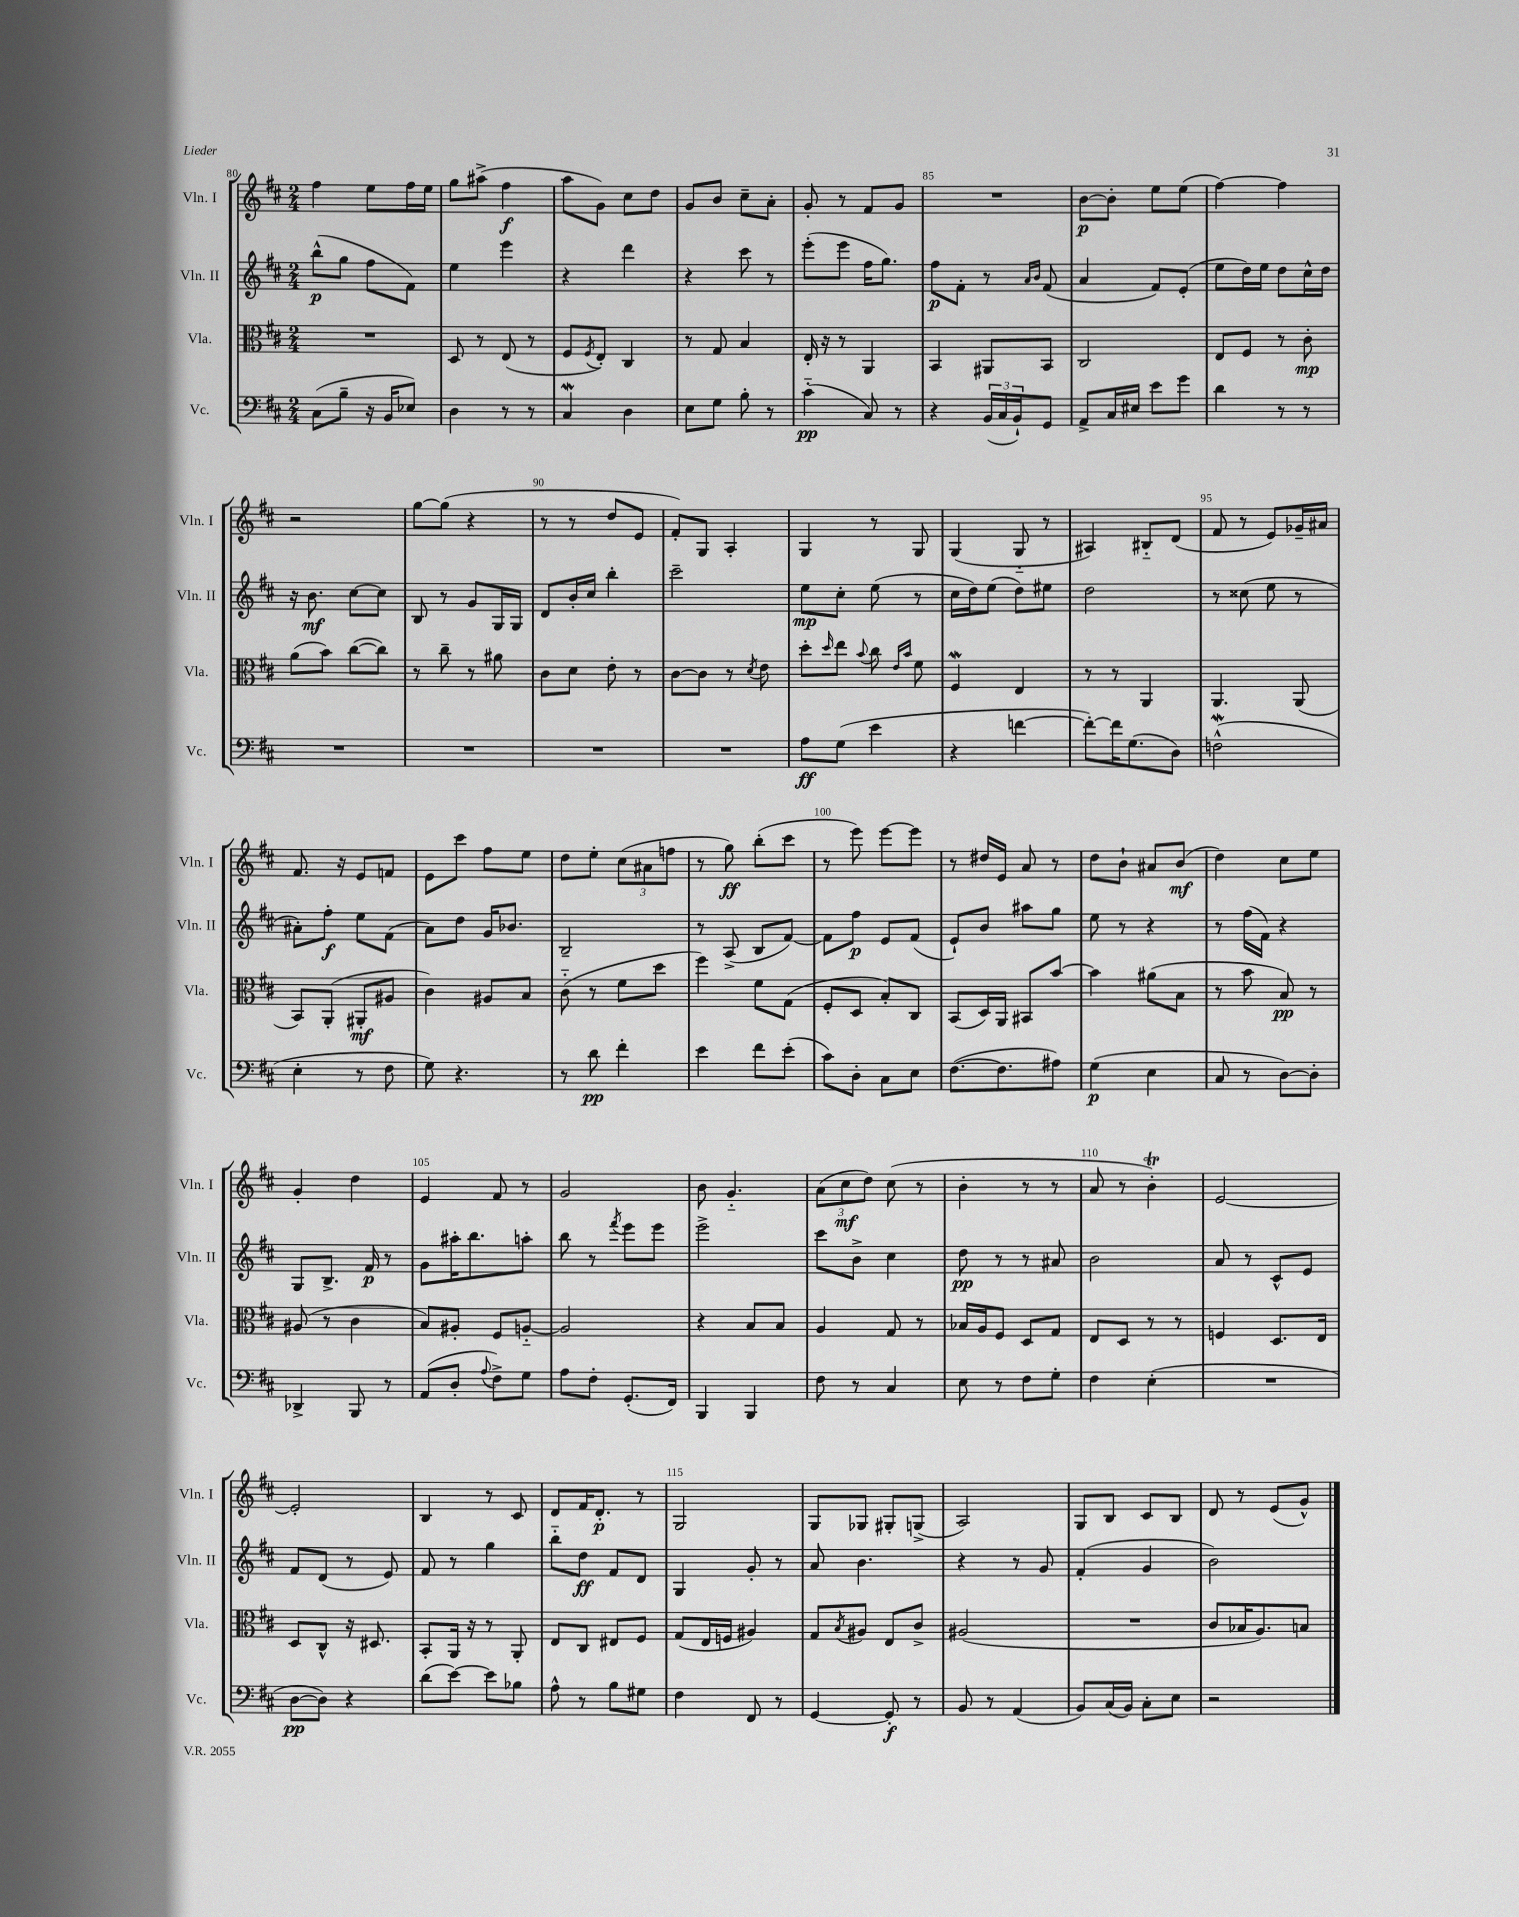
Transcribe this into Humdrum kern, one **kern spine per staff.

**kern	**dynam	**kern	**dynam	**kern	**dynam	**kern	**dynam
*part4	*part4	*part3	*part3	*part2	*part2	*part1	*part1
*staff4	*staff4	*staff3	*staff3	*staff2	*staff2	*staff1	*staff1
*I"Vc.	*	*I"Vla.	*	*I"Vln. II	*	*I"Vln. I	*
*I'Vc.	*	*I'Vla.	*	*I'Vln. II	*	*I'Vln. I	*
*clefF4	*	*clefC3	*	*clefG2	*	*clefG2	*
*k[f#c#]	*	*k[f#c#]	*	*k[f#c#]	*	*k[f#c#]	*
*M2/4	*	*M2/4	*	*M2/4	*	*M2/4	*
=80	=80	=80	=80	=80	=80	=80	=80
(8C#\L	.	2r	.	(8bb^^\L	p	4ff#\	.
8B~\J	.	.	.	8gg\J	.	.	.
16r	.	.	.	8ff#\L	.	8ee\L	.
16BB/KL	.	.	.	.	.	.	.
8E-X/J)	.	.	.	8f#\J)	.	16ff#\L	.
.	.	.	.	.	.	16ee\JJ	.
=81	=81	=81	=81	=81	=81	=81	=81
4D\	.	8D/	.	4ee\	.	8gg\L	.
.	.	8r	.	.	.	(8aa#X^\J	.
8r	.	(8E/	.	4eee\	.	4ff#\	f
8r	.	8r	.	.	.	.	.
=82	=82	=82	=82	=82	=82	=82	=82
4C#W/	.	8F#/L	.	4r	.	8aa\L	.
.	.	8qF#/	.	.	.	.	.
.	.	8E'/J)	.	.	.	8g\J)	.
4D\	.	4C#/	.	4ddd\	.	8cc#\L	.
.	.	.	.	.	.	8dd\J	.
=83	=83	=83	=83	=83	=83	=83	=83
8E\L	.	8r	.	4r	.	8g/L	.
8G\J	.	8G/	.	.	.	8b/J	.
8B'\	.	4B/	.	8ccc#\	.	8cc#~\L	.
8r	.	.	.	8r	.	8a'\J	.
=84	=84	=84	=84	=84	=84	=84	=84
(4c#\	pp	16E'/	.	(8eee'\L	.	8g'/	.
.	.	16r	.	.	.	.	.
.	.	8r	.	8eee\J	.	8r	.
8C#/)	.	4AA/	.	16ff#\KL	.	8f#/L	.
.	.	.	.	8.gg\J)	.	.	.
8r	.	.	.	.	.	8g/J	.
=85	=85	=85	=85	=85	=85	=85	=85
4r	.	4BB/	.	8ff#\L	p	2r	.
.	.	.	.	8f#'\J	.	.	.
(24BB/LL	.	8AA#X/L	.	8r	.	.	.
24C#/	.	.	.	.	.	.	.
24BB`/J)	.	.	.	.	.	.	.
.	.	.	.	16qqa/LL	.	.	.
.	.	.	.	16qqb/JJ	.	.	.
8GG/J	.	8BB/J	.	(8f#/	.	.	.
=86	=86	=86	=86	=86	=86	=86	=86
8AA^/L	.	2C#/	.	4a/	.	[8b\L	p
16C#/L	.	.	.	.	.	8b'\J]	.
16E#X/JJ	.	.	.	.	.	.	.
8e\L	.	.	.	8f#/L)	.	8ee\L	.
8g\J	.	.	.	(8e'/J	.	(8ee\J	.
=87	=87	=87	=87	=87	=87	=87	=87
4d\	.	8E/L	.	8ee\L	.	[4ff#\)	.
.	.	8F#/J	.	16dd\L)	.	.	.
.	.	.	.	16ee\JJ	.	.	.
8r	.	8r	.	8dd\L	.	4ff#\]	.
8r	.	8c#'\	mp	16cc#^^\L	.	.	.
.	.	.	.	16dd\JJ	.	.	.
!!LO:LB:g=z
=88	=88	=88	=88	=88	=88	=88	=88
2r	.	(8a\L	.	16r	.	2r	.
.	.	.	.	8.b\	mf	.	.
.	.	8b\J)	.	.	.	.	.
.	.	([8cc#\L	.	[8cc#\L	.	.	.
.	.	8cc#\J])	.	8cc#\J]	.	.	.
=89	=89	=89	=89	=89	=89	=89	=89
2r	.	8r	.	8B/	.	[8gg\L	.
.	.	8cc#~\	.	8r	.	(8gg\J]	.
.	.	8r	.	8g/L	.	4r	.
.	.	8a#X\	.	16G/L	.	.	.
.	.	.	.	16G/JJ	.	.	.
=90	=90	=90	=90	=90	=90	=90	=90
2r	.	8c#\L	.	8d/L	.	8r	.
.	.	8d\J	.	16b'/L	.	8r	.
.	.	.	.	16cc#/JJ	.	.	.
.	.	8e'\	.	4bb'\	.	8dd/L	.
.	.	8r	.	.	.	8e/J	.
=91	=91	=91	=91	=91	=91	=91	=91
2r	.	[8c#\L	.	2ccc#~\	.	8f#'/L)	.
.	.	8c#\J]	.	.	.	8G/J	.
.	.	8r	.	.	.	4A'/	.
.	.	8qd/	.	.	.	.	.
.	.	8e\	.	.	.	.	.
=92	=92	=92	=92	=92	=92	=92	=92
8A\L	ff	8dd'\L	.	8ee\L	mp	4G/	.
.	.	16qqdd/	.	.	.	.	.
(8G\J	.	8ee\J	.	8cc#'\J	.	.	.
.	.	8qqb/	.	.	.	.	.
4e\	.	8cc#\	.	(8ee\	.	8r	.
.	.	16qqe/LL	.	.	.	.	.
.	.	16qqb/JJ	.	.	.	.	.
.	.	8f#\	.	8r	.	8G/	.
=93	=93	=93	=93	=93	=93	=93	=93
4r	.	4F#W/	.	16cc#\LL	.	(4G/	.
.	.	.	.	16dd\J)	.	.	.
.	.	.	.	(8ee\J	.	.	.
[4fn\	.	4E/	.	8dd\L)	.	8G/	.
.	.	.	.	8ee#X\J	.	8r	.
=94	=94	=94	=94	=94	=94	=94	=94
8f'\L_)	.	8r	.	2dd\	.	4A#X/)	.
16f\K]	.	8r	.	.	.	.	.
(8.G\	.	.	.	.	.	.	.
.	.	4AA/	.	.	.	8B#X/L	.
8D\J)	.	.	.	.	.	(8d/J	.
=95	=95	=95	=95	=95	=95	=95	=95
(2Fnw^^\	.	4.AA/	.	8r	.	8f#/	.
.	.	.	.	(8cc##X\	.	8r	.
.	.	.	.	8ee\	.	8e/L)	.
.	.	(8AA/	.	8r	.	16g-X~/L	.
.	.	.	.	.	.	16a#X/JJ	.
!!LO:LB:g=z
=96	=96	=96	=96	=96	=96	=96	=96
4E'\	.	8BB/L)	.	8a#X'\L)	.	8.f#/	.
.	.	(8AA'/J	.	8ff#'\J	f	.	.
.	.	.	.	.	.	16r	.
8r	.	8AA#X'/L	mf	8ee\L	.	8e/L	.
8F#\	.	8A#X/J	.	(8f#\J	.	8fn/J	.
=97	=97	=97	=97	=97	=97	=97	=97
8G\)	.	4c#\)	.	8a\L)	.	8e\L	.
4.r	.	.	.	8dd\J	.	8ccc#\J	.
.	.	8A#X/L	.	16g/KL	.	8ff#\L	.
.	.	.	.	8.b-X/J	.	.	.
.	.	8B/J	.	.	.	8ee\J	.
=98	=98	=98	=98	=98	=98	=98	=98
8r	.	(8c#\	.	2B~/	.	8dd\L	.
8d\	pp	8r	.	.	.	8ee'\J	.
4f#'\	.	8f#\L	.	.	.	(12cc#\L	.
.	.	.	.	.	.	12a#X\	.
.	.	8dd\J	.	.	.	.	.
.	.	.	.	.	.	12ffn\J	.
=99	=99	=99	=99	=99	=99	=99	=99
4e\	.	4ff#\)	.	8r	.	8r	.
.	.	.	.	(8A^/	.	8gg\)	ff
8f#\L	.	8f#\L	.	8B/L	.	(8bb'\L	.
(8e'\J	.	(8G\J	.	[8f#/J)	.	8ccc#\J	.
=100	=100	=100	=100	=100	=100	=100	=100
8c#\L)	.	8F#'/L	.	8f#\L]	.	8r	.
8D'\J	.	8D/J	.	8ff#\J	p	8eee\)	.
8C#\L	.	8B'/L)	.	8e/L	.	[8eee\L	.
8E\J	.	8C#/J	.	(8f#/J	.	8eee\J]	.
=101	=101	=101	=101	=101	=101	=101	=101
([8.F#\L	.	(8BB/L	.	8e`/L)	.	8r	.
.	.	16D/L)	.	8b/J	.	16dd#X/LL	.
8.F#\]	.	16AA/JJ	.	.	.	16e/JJ	.
.	.	8BB#X/L	.	8aa#X\L	.	8a/	.
8A#X\J)	.	[8b/J	.	8gg\J	.	8r	.
=102	=102	=102	=102	=102	=102	=102	=102
(4G\	p	4b\]	.	8ee\	.	8dd\L	.
.	.	.	.	8r	.	8b`\J	.
4E\	.	(8a#X\L	.	4r	.	8a#X/L	.
.	.	8B\J	.	.	.	(8b/J	mf
=103	=103	=103	=103	=103	=103	=103	=103
8C#/	.	8r	.	8r	.	4dd\)	.
8r	.	8b\	.	(16ff#\LL	.	.	.
.	.	.	.	16f#\JJ)	.	.	.
[8D\L)	.	8B/)	pp	4r	.	8cc#\L	.
8D'\J]	.	8r	.	.	.	8ee\J	.
!!LO:LB:g=z
=104	=104	=104	=104	=104	=104	=104	=104
4DD-X^/	.	(8A#X/	.	8G/L	.	4g'/	.
.	.	8r	.	8.B^/J	.	.	.
8BBB/	.	4c#\	.	.	.	4dd\	.
.	.	.	.	16f#/	p	.	.
8r	.	.	.	8r	.	.	.
=105	=105	=105	=105	=105	=105	=105	=105
(8AA/L	.	8B/L)	.	8g\L	.	4e/	.
8D'/J	.	8A#X'/J	.	16aa#X'\K	.	.	.
.	.	.	.	8.bb\	.	.	.
8qqA/	.	.	.	.	.	.	.
8F#^\L)	.	8F#/L	.	.	.	8f#/	.
8G\J	.	[8An/J	.	8aan'\J	.	8r	.
=106	=106	=106	=106	=106	=106	=106	=106
8A\L	.	2A/]	.	8bb\	.	2g/	.
8F#'\J	.	.	.	8r	.	.	.
.	.	.	.	8qfff#/	.	.	.
(8.GG'/L	.	.	.	8eee\L	.	.	.
.	.	.	.	8eee\J	.	.	.
16FF#/Jk)	.	.	.	.	.	.	.
=107	=107	=107	=107	=107	=107	=107	=107
4BBB/	.	4r	.	2eee^\	.	8b\	.
.	.	.	.	.	.	4.g/	.
4BBB/	.	8B/L	.	.	.	.	.
.	.	8B/J	.	.	.	.	.
=108	=108	=108	=108	=108	=108	=108	=108
8F#\	.	4A/	.	8ccc#\L	.	(12a\L	.
.	.	.	.	.	.	12cc#\	mf
8r	.	.	.	8b^\J	.	.	.
.	.	.	.	.	.	12dd\J)	.
4C#/	.	8G/	.	4cc#\	.	(8cc#\	.
.	.	8r	.	.	.	8r	.
=109	=109	=109	=109	=109	=109	=109	=109
8E\	.	16B-X/LL	.	8dd\	pp	4b'\	.
.	.	16A/J	.	.	.	.	.
8r	.	8F#/J	.	8r	.	.	.
8F#\L	.	8D/L	.	8r	.	8r	.
8G'\J	.	8G/J	.	8a#X/	.	8r	.
=110	=110	=110	=110	=110	=110	=110	=110
4F#\	.	8E/L	.	2b\	.	8a/	.
.	.	8D/J	.	.	.	8r	.
(4E'\	.	8r	.	.	.	4bT'\)	.
.	.	8r	.	.	.	.	.
=111	=111	=111	=111	=111	=111	=111	=111
2r	.	4Fn/	.	8a/	.	[2e/	.
.	.	.	.	8r	.	.	.
.	.	8.D/L	.	8c#^^/L	.	.	.
.	.	.	.	8e/J	.	.	.
.	.	16E/Jk	.	.	.	.	.
!!LO:LB:g=z
=112	=112	=112	=112	=112	=112	=112	=112
[8D\L	pp	8D/L	.	8f#/L	.	2e'/]	.
8D\J])	.	8C#^^/J	.	(8d/J	.	.	.
4r	.	16r	.	8r	.	.	.
.	.	8.D#X/	.	.	.	.	.
.	.	.	.	8e/)	.	.	.
=113	=113	=113	=113	=113	=113	=113	=113
(8d\L	.	8BB'/L	.	8f#/	.	4B/	.
[8e\J)	.	16AA/Jk	.	8r	.	.	.
.	.	16r	.	.	.	.	.
8e\L]	.	8r	.	4gg\	.	8r	.
8B-X\J	.	8AA'/	.	.	.	8c#/	.
=114	=114	=114	=114	=114	=114	=114	=114
8A^^\	.	8E/L	.	8bb\L	.	8d/L	.
8r	.	8C#/J	.	8dd\J	ff	16f#/K	.
.	.	.	.	.	.	8.d'/J	p
8B\L	.	8E#X/L	.	8f#/L	.	.	.
8G#X\J	.	8F#/J	.	8d/J	.	8r	.
=115	=115	=115	=115	=115	=115	=115	=115
4F#\	.	(8G/L	.	4G/	.	2G/	.
.	.	16E/L	.	.	.	.	.
.	.	16Fn/JJ	.	.	.	.	.
8FF#/	.	4A#X/)	.	8g'/	.	.	.
8r	.	.	.	8r	.	.	.
=116	=116	=116	=116	=116	=116	=116	=116
[4GG/	.	8G/L	.	8a/	.	8G/L	.
.	.	8qB/	.	.	.	.	.
.	.	8A#X/J	.	4.b\	.	8G-X/J	.
8GG'/]	f	8E/L	.	.	.	8G#X'/L	.
8r	.	8c#^/J	.	.	.	(8Gn^/J	.
=117	=117	=117	=117	=117	=117	=117	=117
8BB/	.	(2A#X/	.	4r	.	2A/)	.
8r	.	.	.	.	.	.	.
(4AA/	.	.	.	8r	.	.	.
.	.	.	.	8g/	.	.	.
=118	=118	=118	=118	=118	=118	=118	=118
8BB/L)	.	2r	.	(4f#'/	.	8G/L	.
(16C#/L	.	.	.	.	.	8B/J	.
16BB/JJ)	.	.	.	.	.	.	.
8C#'\L	.	.	.	4g/	.	8c#/L	.
8E\J	.	.	.	.	.	8B/J	.
=119	=119	=119	=119	=119	=119	=119	=119
2r	.	8c#/L	.	2b\)	.	8d/	.
.	.	16B-X/K	.	.	.	8r	.
.	.	8.A/)	.	.	.	.	.
.	.	.	.	.	.	(8e/L	.
.	.	8Bn/J	.	.	.	8g^^/J)	.
==	==	==	==	==	==	==	==
*-	*-	*-	*-	*-	*-	*-	*-
